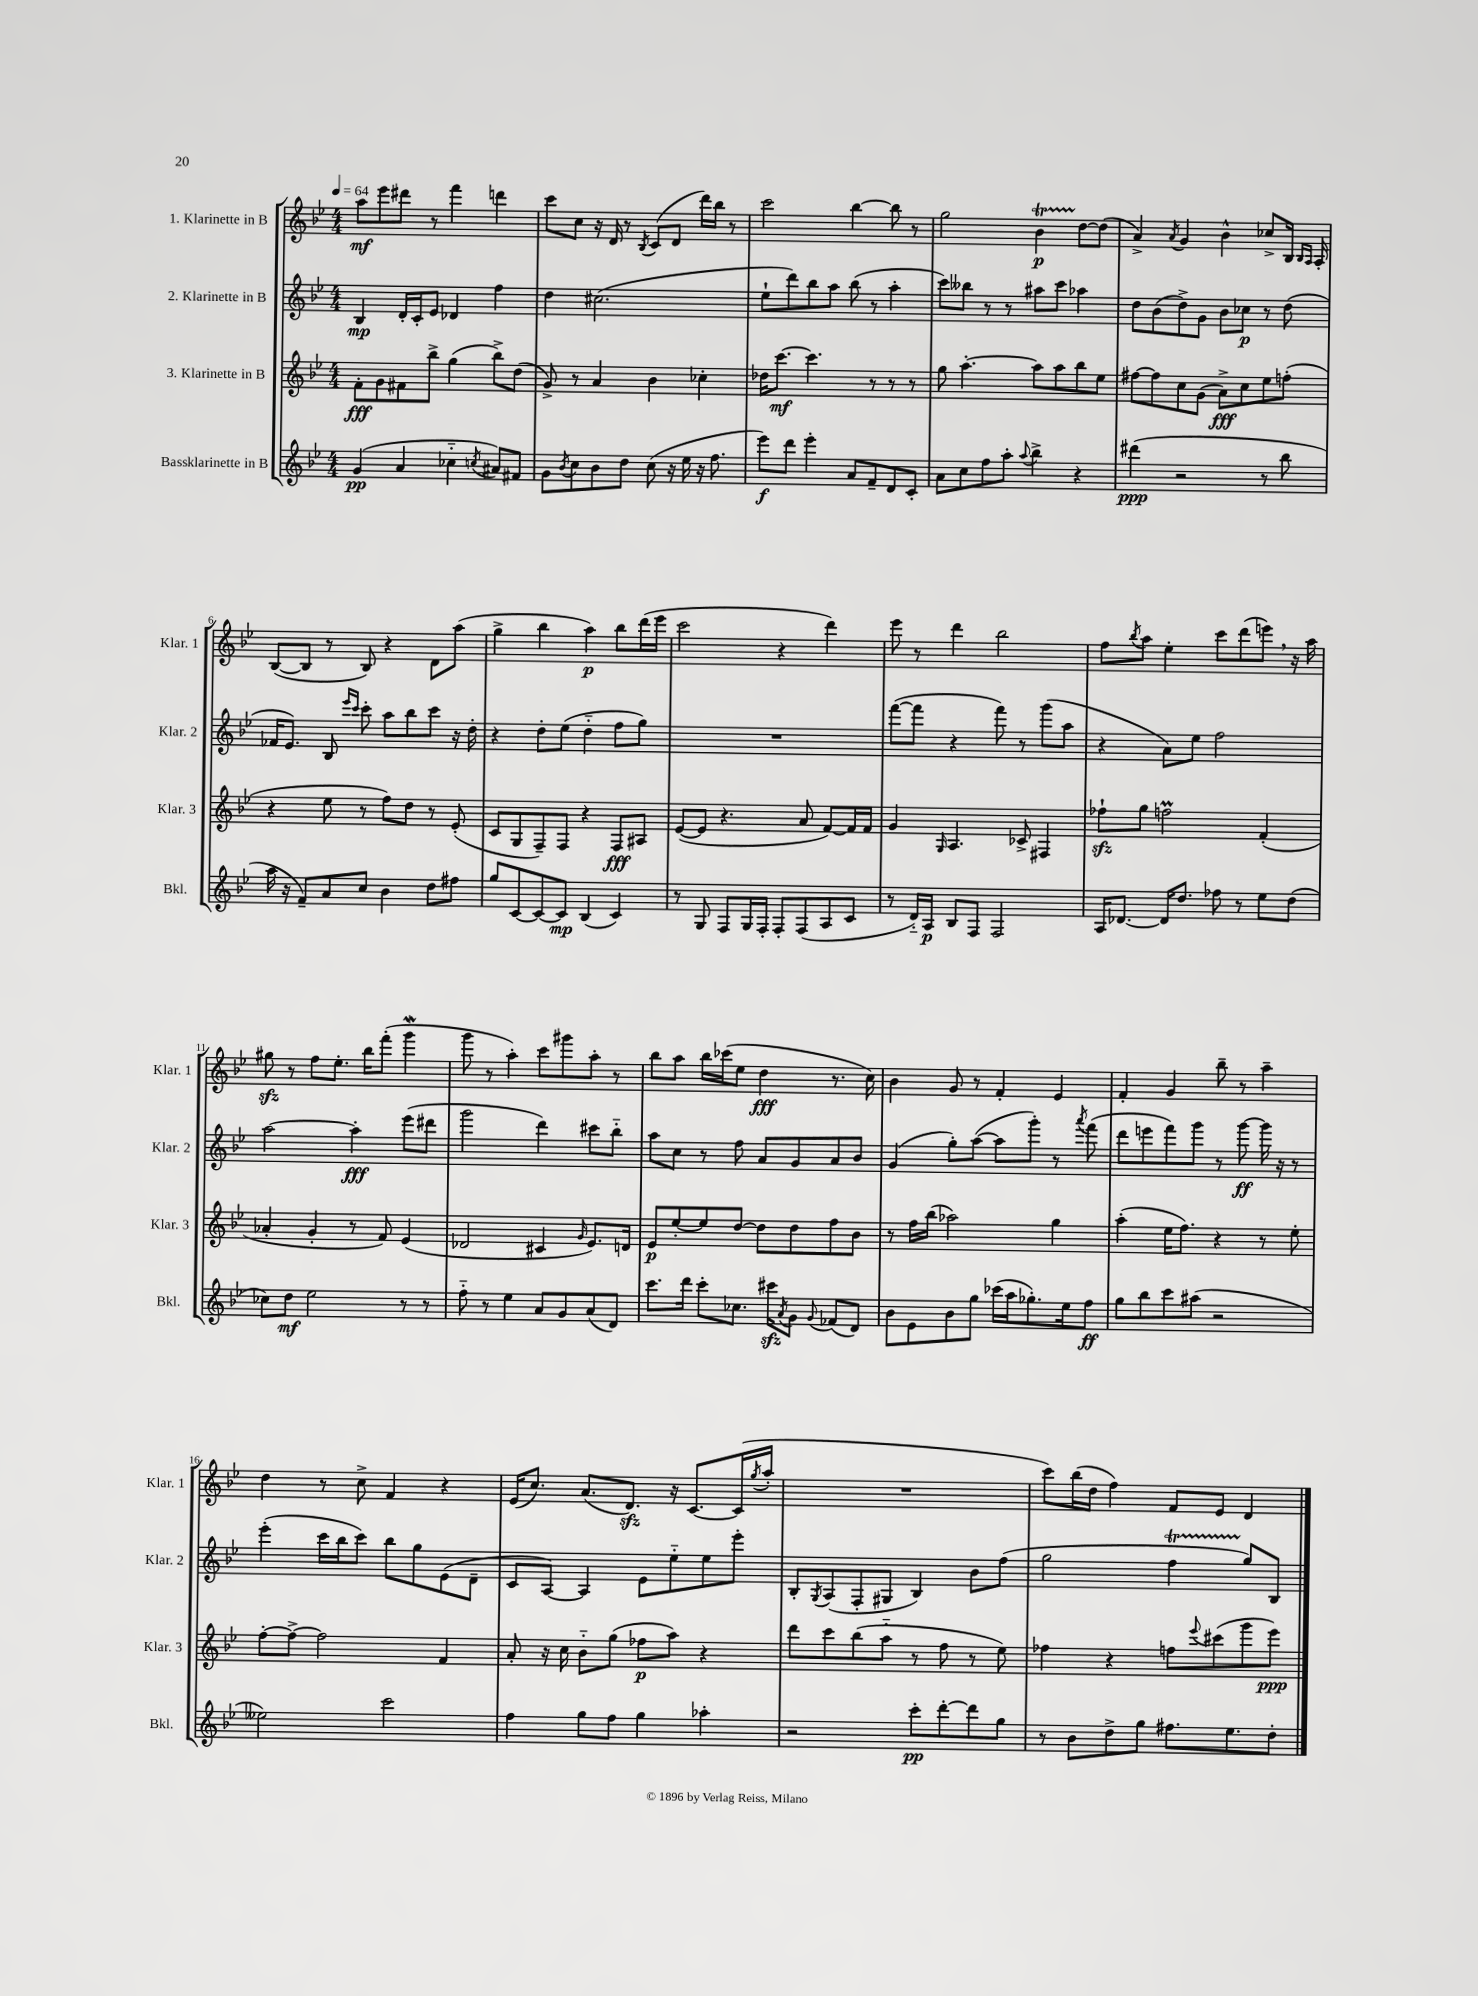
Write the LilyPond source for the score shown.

<<
\new StaffGroup <<
\new Staff = "s0" \with { instrumentName = "1. Klarinette in B" shortInstrumentName = "Klar. 1" } {
    \clef treble \key bes \major \numericTimeSignature \time 4/4 \tempo 4 = 64
    a''8\mf ees'''8 dis'''8 r8 f'''4 d'''4 |
    c'''8 c''8 r16 d'16 r8 \acciaccatura { bes8 } c'8( d'8 d'''16) bes''16 r8 |
    c'''2 bes''4~ bes''8 r8 |
    g''2 bes'4\startTrillSpan\p d''8~\stopTrillSpan d''8( |
    a'4->) \acciaccatura { a'8 } g'4 bes'4-^ ces''8-> bes16 \grace { bes16 a16 } a16-. |
    bes8~( bes8 r8 bes8) r4 d'8 a''8( |
    g''4-> bes''4 a''4\p) bes''8 d'''16( ees'''16 |
    c'''2 r4 d'''4) |
    ees'''8 r8 d'''4 bes''2 |
    f''8 \acciaccatura { bes''8 } a''8 ees''4-. c'''8 d'''8( e'''8) \breathe r16 a''16 |
    gis''8\sfz r8 f''8 ees''8.-. bes''16 f'''8-.( g'''4\mordent |
    g'''8 r8 a''4-.) c'''8 gis'''8 a''8-. r8 |
    bes''8 a''8 bes''16 ces'''16( ees''8 d''4\fff r8. c''16) |
    bes'4 g'8 r8 f'4-. ees'4 |
    f'4-. g'4 bes''8-- r8 a''4-- |
    d''4 r8 c''8-> f'4 r4 |
    ees'16( c''8.) a'8.( d'8.\sfz) r16 c'8.~ c'16( \acciaccatura { g''8 } a''16-. |
    R1 |
    c'''8) bes''16( d''16 f''4) f'8 ees'8 d'4 \bar "|." |
}
\new Staff = "s1" \with { instrumentName = "2. Klarinette in B" shortInstrumentName = "Klar. 2" } {
    \clef treble \key bes \major \numericTimeSignature \time 4/4
    bes4\mp d'16-. c'16-. ees'8 des'4 f''4 |
    d''4 cis''2.( |
    ees''8-! d'''8) bes''8 a''8 bes''8( r8 a''4-. |
    c'''8) beses''8 r8 r8 ais''8 c'''8 aes''4 |
    d''8 bes'8( d''8->) g'8 bes'8 ces''8\p r8 d''8( |
    fes'16 ees'8.) bes8 \grace { ees'''16 c'''16 } c'''8-. a''8 bes''8 c'''8 r16 d''16-. |
    r4 d''8-. ees''8( d''4-_ f''8 g''8) |
    R1 |
    f'''8~( f'''8 r4 f'''8) r8 g'''8( a''8 |
    r4 a'8) ees''8 f''2 |
    a''2~ a''4-.\fff ees'''8( dis'''8 |
    g'''2 d'''4) cis'''8 bes''8-_ |
    a''8 c''8 r8 f''8 a'8 g'8 a'8 bes'8 |
    g'4( g''8-.) a''8~( a''8 g'''8-.) r8 \acciaccatura { a'''8 } f'''8( |
    d'''8 e'''8 f'''8) g'''8 r8 g'''8~\ff g'''16 r16 r8 |
    ees'''4-.( c'''16 bes''16 c'''8) bes''8 g''8 ees'8( d'8-- |
    c'8 a8~) a4 ees'8 ees''8-_ ees''8 ees'''8-. |
    bes8-. \acciaccatura { g8 } a8( f8-. gis8 bes4) bes'8 f''8( |
    g''2 f''4\startTrillSpan g''8\stopTrillSpan) bes8 \bar "|." |
}
\new Staff = "s2" \with { instrumentName = "3. Klarinette in B" shortInstrumentName = "Klar. 3" } {
    \clef treble \key bes \major \numericTimeSignature \time 4/4
    f'8-.\fff g'8 fis'8 bes''8-> g''4( bes''8->) d''8( |
    g'8->) r8 a'4 bes'4 ces''4-. |
    des''16 c'''8.~\mf c'''4. r8 r8 r8 |
    g''8 a''4.~-. a''8 a''8 bes''8 ees''8 |
    fis''8~ fis''8 c''8 g'8( a'8->\fff) c''8 ees''8 f''8-.( |
    r4 ees''8 r8 f''8) d''8 r8 ees'8-.( |
    c'8 g8 f8--) f8 r4 f8\fff ais8 |
    ees'8~( ees'8 r4. a'8 f'8~) f'16 f'16 |
    g'4 \grace { g16 } a4. ces'8-> fis4 |
    fes''8-!\sfz g''8 f''2\prall f'4-.( |
    aes'4-. g'4-. r8 f'8) ees'4( |
    des'2 cis'4 \grace { g'16 } ees'8.) d'16 |
    ees'8\p ees''8~-. ees''8 d''8~ d''8 d''8 f''8 bes'8 |
    r8 f''16 bes''16( aes''2) g''4 |
    a''4-.( ees''16 f''8.) r4 r8 ees''8-. |
    f''8~-. f''8~-> f''2 f'4 |
    a'8-. r16 c''16 bes'8-_ g''8( fes''8\p a''8) r4 |
    d'''8 c'''8 bes''8( a''8-_ r8 f''8 r8 ees''8) |
    fes''4 r4 f''8 \appoggiatura { ees'''8 } cis'''8( g'''8 ees'''8\ppp) \bar "|." |
}
\new Staff = "s3" \with { instrumentName = "Bassklarinette in B" shortInstrumentName = "Bkl." } {
    \clef treble \key bes \major \numericTimeSignature \time 4/4
    g'4\pp( a'4 ces''4-_ \acciaccatura { c''8 } ais'8) fis'8 |
    g'8 \acciaccatura { bes'8 } c''8 bes'8 d''8 c''8( r16 ees''16 r16 f''8. |
    ees'''8\f) d'''8 ees'''4-. a'8 f'8-- d'8 c'8-. |
    a'8 c''8 f''8 a''8-. \appoggiatura { a''8 } bes''4-> r4 |
    dis'''4\ppp( r2 r8 bes''8 |
    a''16 r16 f'8--) a'8 c''8 bes'4 d''8 fis''8 |
    g''8 c'8~ c'8~ c'8\mp bes4( c'4) |
    r8 g8 f8 g16 f16-. f8-. f8( a8 c'8 |
    r8 d'16-_) a16\p bes8 f8 f2 |
    a16 des'8.~ des'16 d''8. fes''8 r8 ees''8 d''8( |
    ces''8) d''8\mf ees''2 r8 r8 |
    f''8-_ r8 ees''4 a'8 g'8 a'8( d'8) |
    c'''8. d'''16 c'''8-. ces''8. cis'''16\sfz \acciaccatura { a'8 } g'8 \appoggiatura { g'8 } fes'8( d'8) |
    bes'8 ees'8 bes'8 g''8 ces'''16( a''16 ges''8.-.) ees''16 f''8\ff |
    g''8 bes''8 c'''8 ais''8( r2 |
    eeses''2) c'''2 |
    f''4 g''8 f''8 g''4 aes''4-. |
    r2 c'''8-.\pp d'''8~-. d'''8 g''8 |
    r8 bes'8 d''8-> g''8 fis''8. ees''8. d''8-. \bar "|." |
}
>>
>>
